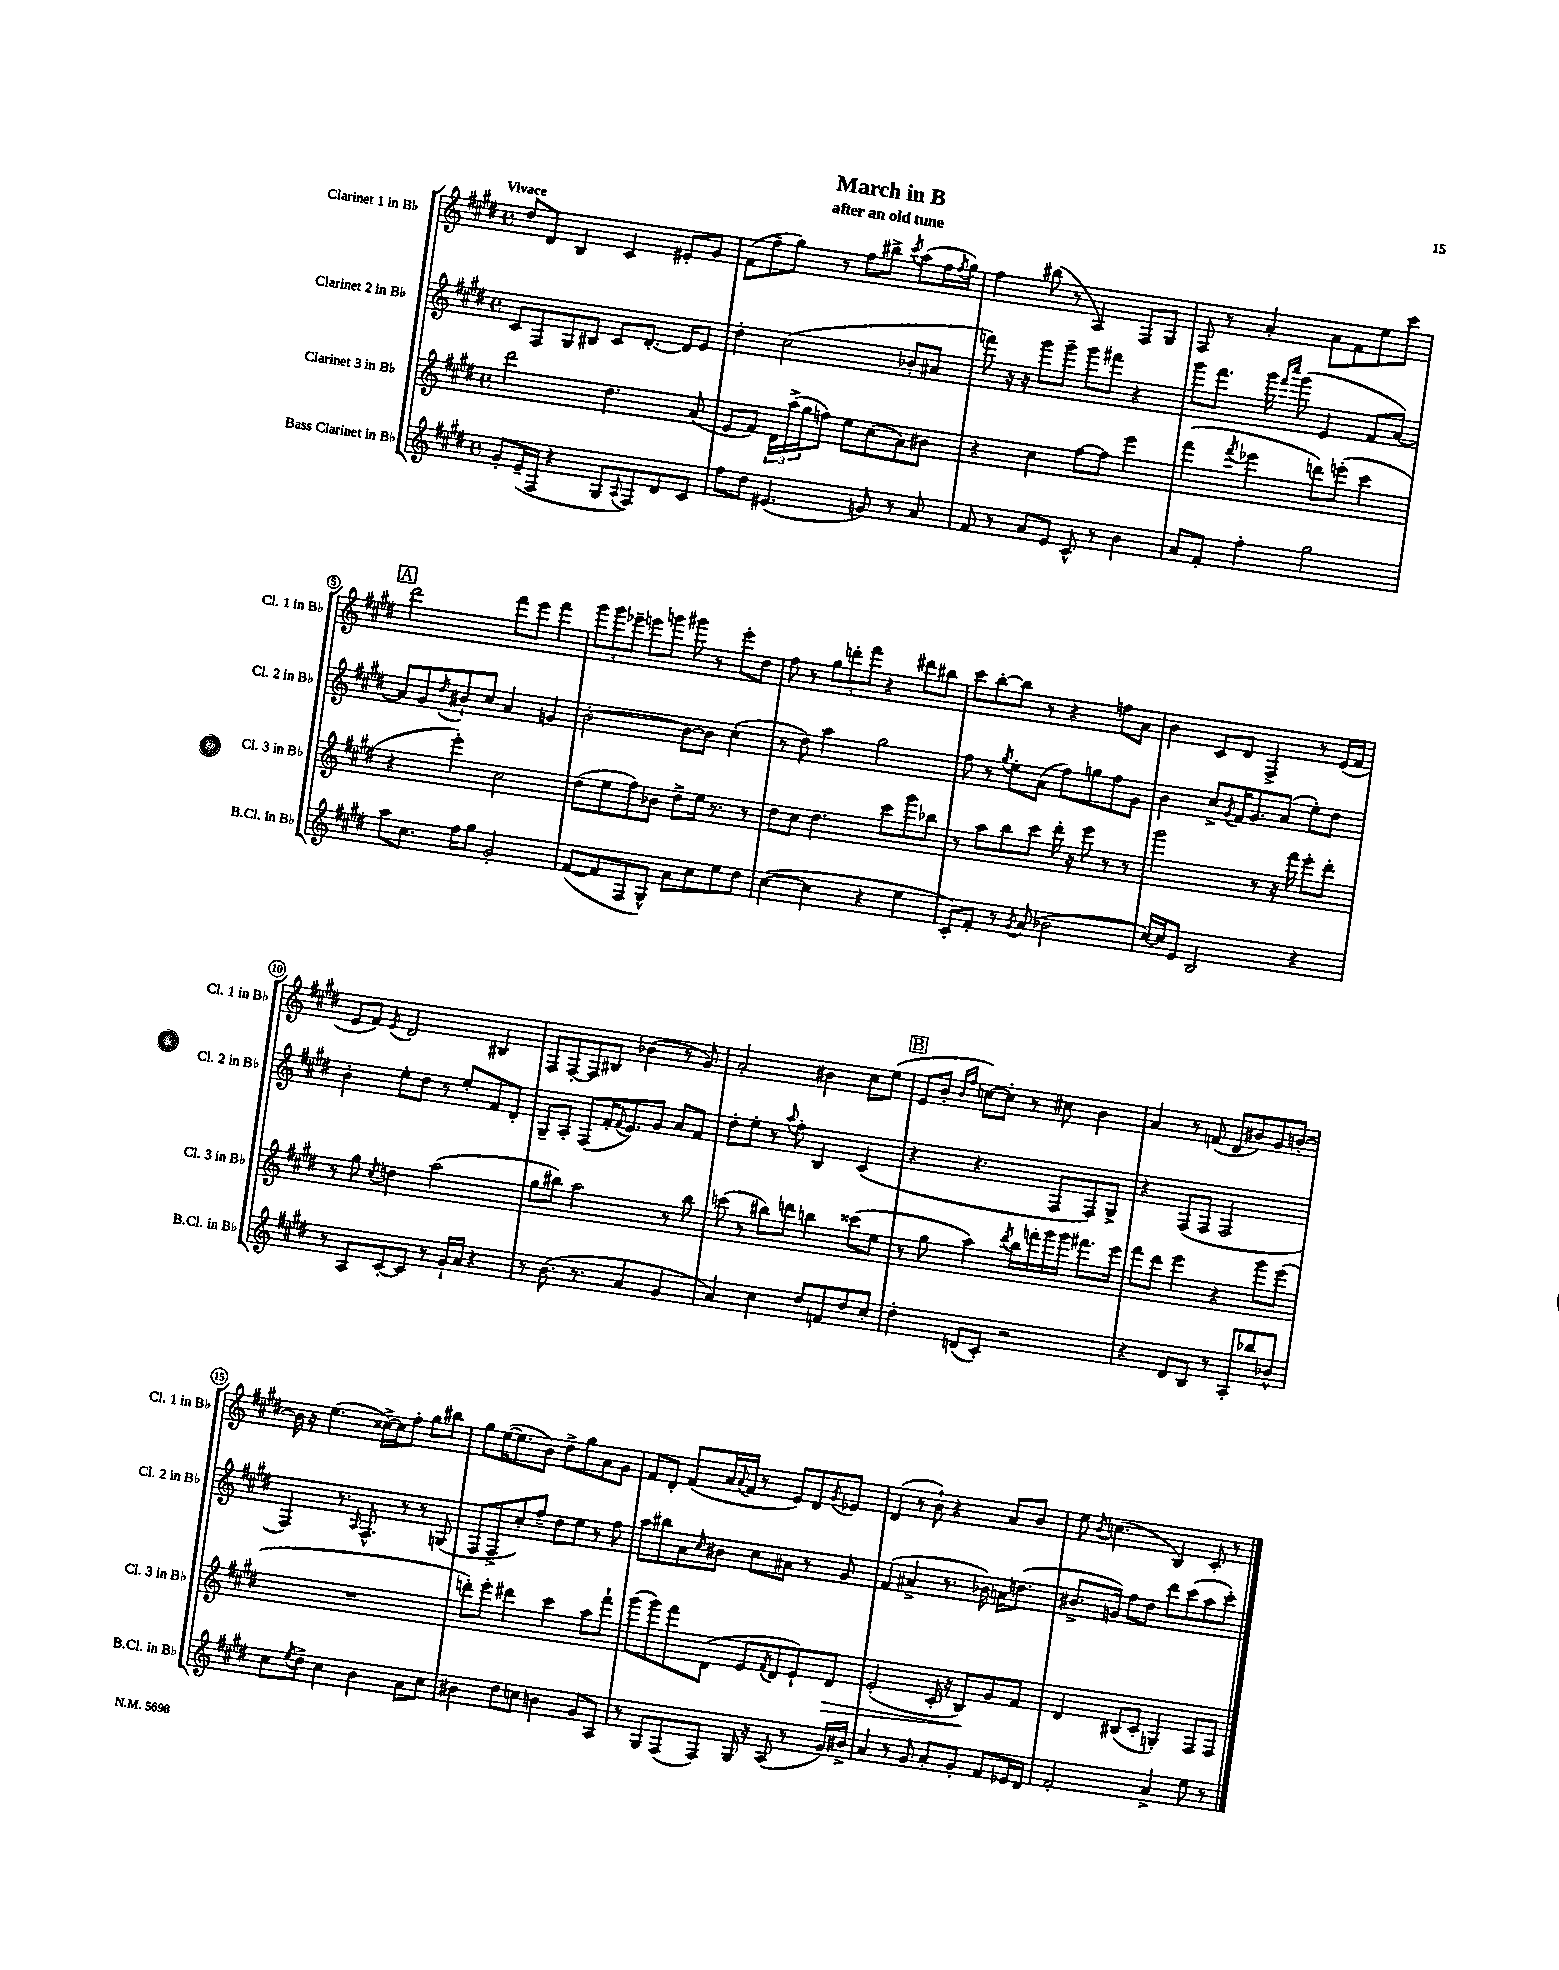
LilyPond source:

\header { title = "March in B" subtitle = "after an old tune" }
<<
\new StaffGroup <<
\new Staff = "s0" \with { instrumentName = "Clarinet 1 in Bb" shortInstrumentName = "Cl. 1 in Bb" } {
    \clef treble \key e \major \defaultTimeSignature \time 4/4 \tempo "Vivace"
    dis''8 dis'8 b4 cis'4 eis'8-. gis'8 |
    fis'8( fis''8-- gis''8) r8 fis''8 bis''8-> \acciaccatura { cis'''8 } a''8( fis''16 \acciaccatura { fis''8 } gis''16) |
    fis''4 bis''8( r8 a4) fis8 gis8 |
    fis8 r8 a'4-. a'8 fis'8 e''8 cis'''8 |
    \mark \markup { \box "A" } dis'''2 fis'''8 e'''8 fis'''4 |
    \tuplet 3/2 { gis'''8 gis'''8 ees'''8-- } e'''8 g'''8 gis'''8 r8 e'''8-. dis''8 |
    fis''8 r8 \tuplet 3/2 { gis''8 d'''8-. fis'''8 } r4 dis'''8 bis''8 |
    cis'''8 b''8~-. b''8 r8 r4 f''8 a'8 |
    b'4 cis'8 dis'8 fis4-> r8 e'16( fis'16 |
    e'8 fis'8) \acciaccatura { e'8 } dis'2 bis4 |
    fis8 fis8~-. fis8 bis8 bes'4( r8 gis'8) |
    a'2-. bis'4 cis''8 e''8( |
    \mark \markup { \box "B" } e'8 b'8-. \grace { b'16 fis''16 } c''8~) c''8-. r8 cis''8 b'4 |
    a'4 r8 f'8( dis'8 bis'8) gis'8 b'8~-. |
    b'16 r16 e''4.( cisis''16~->) cisis''16 fis''8-. gis''8 bis''8 |
    gis''8 e''16~( e''8. b'8) dis''8-> gis''8 a'8 gis'8 |
    fis'8 dis'8-. fis'8( a'16 \appoggiatura { a'8 } fis'16 r8 e'8) dis'8 \acciaccatura { gis'8 } ees'8 |
    dis'4( r8 b'8-!) r4 a'8 b'8 |
    e''8 \acciaccatura { b'8 } c''4.( b4) cis'8-. r8 \bar "|." |
}
\new Staff = "s1" \with { instrumentName = "Clarinet 2 in Bb" shortInstrumentName = "Cl. 2 in Bb" } {
    \clef treble \key e \major \defaultTimeSignature \time 4/4
    cis'8 fis8 gis8 bis8 cis'8 dis'8.~-. dis'16 e'8 |
    dis''4-. cis''2( bes'8-. ais'8 |
    f'''8) r16 r16 gis'''8 gis'''8-- gis'''8 fis'''8 r4 |
    gis'''8 fis'''8. gis'''16 \grace { fis'''16 cis''''16 } gis'''8( e'4 fis'8 a'8~) |
    \mark \markup { \box "A" } a'8 gis'8 \acciaccatura { dis''8 } bis'8-! cis''8 a'4 g'4 |
    b'2~-. b'8~ b'8 cis''4-.( |
    r8 dis''8) a''4 gis''2 |
    fis''8 r8 \acciaccatura { gis''8 } e''8-. a'8( fis''8) g''8 fis''8 gis'8 |
    b'4 cis''8-> \acciaccatura { gis'8 } fis'16 gis'8. a'8( e''8-.) dis''8 |
    b'4-. e''8-. dis''8 r8 e''8-. fis'8 dis'8-. |
    gis8-- a8-. fis8( fis'16-. \appoggiatura { fis'8 } e'8.) gis'8 a'8 fis'8 |
    dis''8-. e''8-. r8 \appoggiatura { a''8 } fis''8-. b4 cis'4( |
    \mark \markup { \box "B" } r4 r4. fis8 fis8) gis8-> |
    r4 fis8( fis8 fis2 |
    fis4) r8. \grace { a16 } fis8.-^ r8 r8 g8( |
    fis8 fis8-> cis''8-.) fis''8-- dis''8 e''8 r8 fis''8 |
    a''8 bis''8 a'8 \grace { cis''16 } bis'8 cis''8 ais'8 r8 gis'8 |
    fis'4( ais'4-> r8. bes'16) a'16 d''8.( |
    bis'8.-> g'16) fis''8 dis''8 dis'''8 cis'''8( a''8 cis'''8-.) \bar "|." |
}
\new Staff = "s2" \with { instrumentName = "Clarinet 3 in Bb" shortInstrumentName = "Cl. 3 in Bb" } {
    \clef treble \key e \major \defaultTimeSignature \time 4/4
    dis'''2 dis''4. a'8( |
    e'8 fis'8) \tuplet 3/2 { dis'16 a''16->( gis''16 } f''8) e''8 cis''8( a'8) bis'8 |
    r4 cis''4 fis''8~ fis''8 e'''4 |
    fis'''4( \acciaccatura { fis'''8 } ees'''4 d'''8) e'''8-.( cis'''4 |
    \mark \markup { \box "A" } r4 e'''4-.) cis''2 |
    dis''8( e''8 fis''8) bes'8 dis''8-> e''16 r8. r8 |
    dis''8 cis''8 dis''4. cis'''8 gis'''8 bes''8 |
    r8 a''8 b''8 cis'''8 dis'''16-. r16 e'''8 r8 r8 |
    gis'''2 r8 r16 fis'''16 e'''8-. dis'''8-. |
    r8 gis''8 \acciaccatura { cis''8 } d''4 a''2( |
    gis''8 bis''8) a''2 r8 bis''8 |
    c'''8( r8 bis''8) d'''8 b''4 cisis'''8( e''8 |
    \mark \markup { \box "B" } r8 gis''8 a''4) \acciaccatura { dis'''8 } b''16 f'''16-. gis'''16 gis'''16 fis'''8. e'''16 |
    fis'''8 dis'''8 e'''4 r4 gis'''8 e'''8( |
    R1 |
    d'''8-.) e'''8-. dis'''4 cis'''4 a''8 fis'''8-! |
    gis'''8( gis'''8) fis'''8 dis'8( e'8 \acciaccatura { fis'8 } dis'8 e'8-!) dis'8\> |
    e'2-.( cis'16-. r16 b8\!) gis'8 fis'8 |
    dis'4 bis8( cis'8-. g4-.) fis8 fis8 \bar "|." |
}
\new Staff = "s3" \with { instrumentName = "Bass Clarinet in Bb" shortInstrumentName = "B.Cl. in Bb" } {
    \clef treble \key e \major \defaultTimeSignature \time 4/4
    gis'8-. e'16--( fis16 r4 gis8 \appoggiatura { a8 } fis8) dis'8 cis'8 |
    fis''8 dis''8 eis'4.( g'8) r8 a'8 |
    fis'8 r8 a'8 e'8 cis'8-^ r8 b'4 |
    a'8 fis'8-. fis''4-. gis''2 |
    \mark \markup { \box "A" } a''8 cis''8. fis''16 gis''8 gis'2-. |
    fis'8~( fis'8 fis8 gis8-^) a'8 cis''8 e''8 dis''8 |
    cis''4~( cis''4 r4 e''4 |
    cis'8-.) fis'8-. r8 \acciaccatura { gis'8 } a'8( bes'2 |
    cis''16~) cis''16 e'8 b2 r4 |
    r8 a8 cis'8~-. cis'8 r8 gis'16-! a'16 r4 |
    r8 b'8.( r8. a'4 gis'4 |
    a'4) cis''4 dis''8 f'8 dis''8 cis''8-. |
    \mark \markup { \box "B" } dis''4-. d'8( cis'8-.) r2 |
    r4 dis'8 b8 r8 a8-. bes''8 bes'8-^ |
    cis''8 \acciaccatura { e''8 } dis''8-> cis''4 b'4 a'8 cis''8 |
    bis'4 dis''8 c''8 b'4 gis'8 a8 |
    r8 gis8 fis8( fis8) gis16 r16 a8( r8 gis'16) bis'16-> |
    a'4 r8 gis'8 a'8-. gis'8-. fis'8 ees'16 dis'16 |
    fis'2-. a'4-> e''8 r8 \bar "|." |
}
>>
>>
\layout { \context { \Score \override BarNumber.stencil = #(make-stencil-circler 0.1 0.3 ly:text-interface::print) } }
